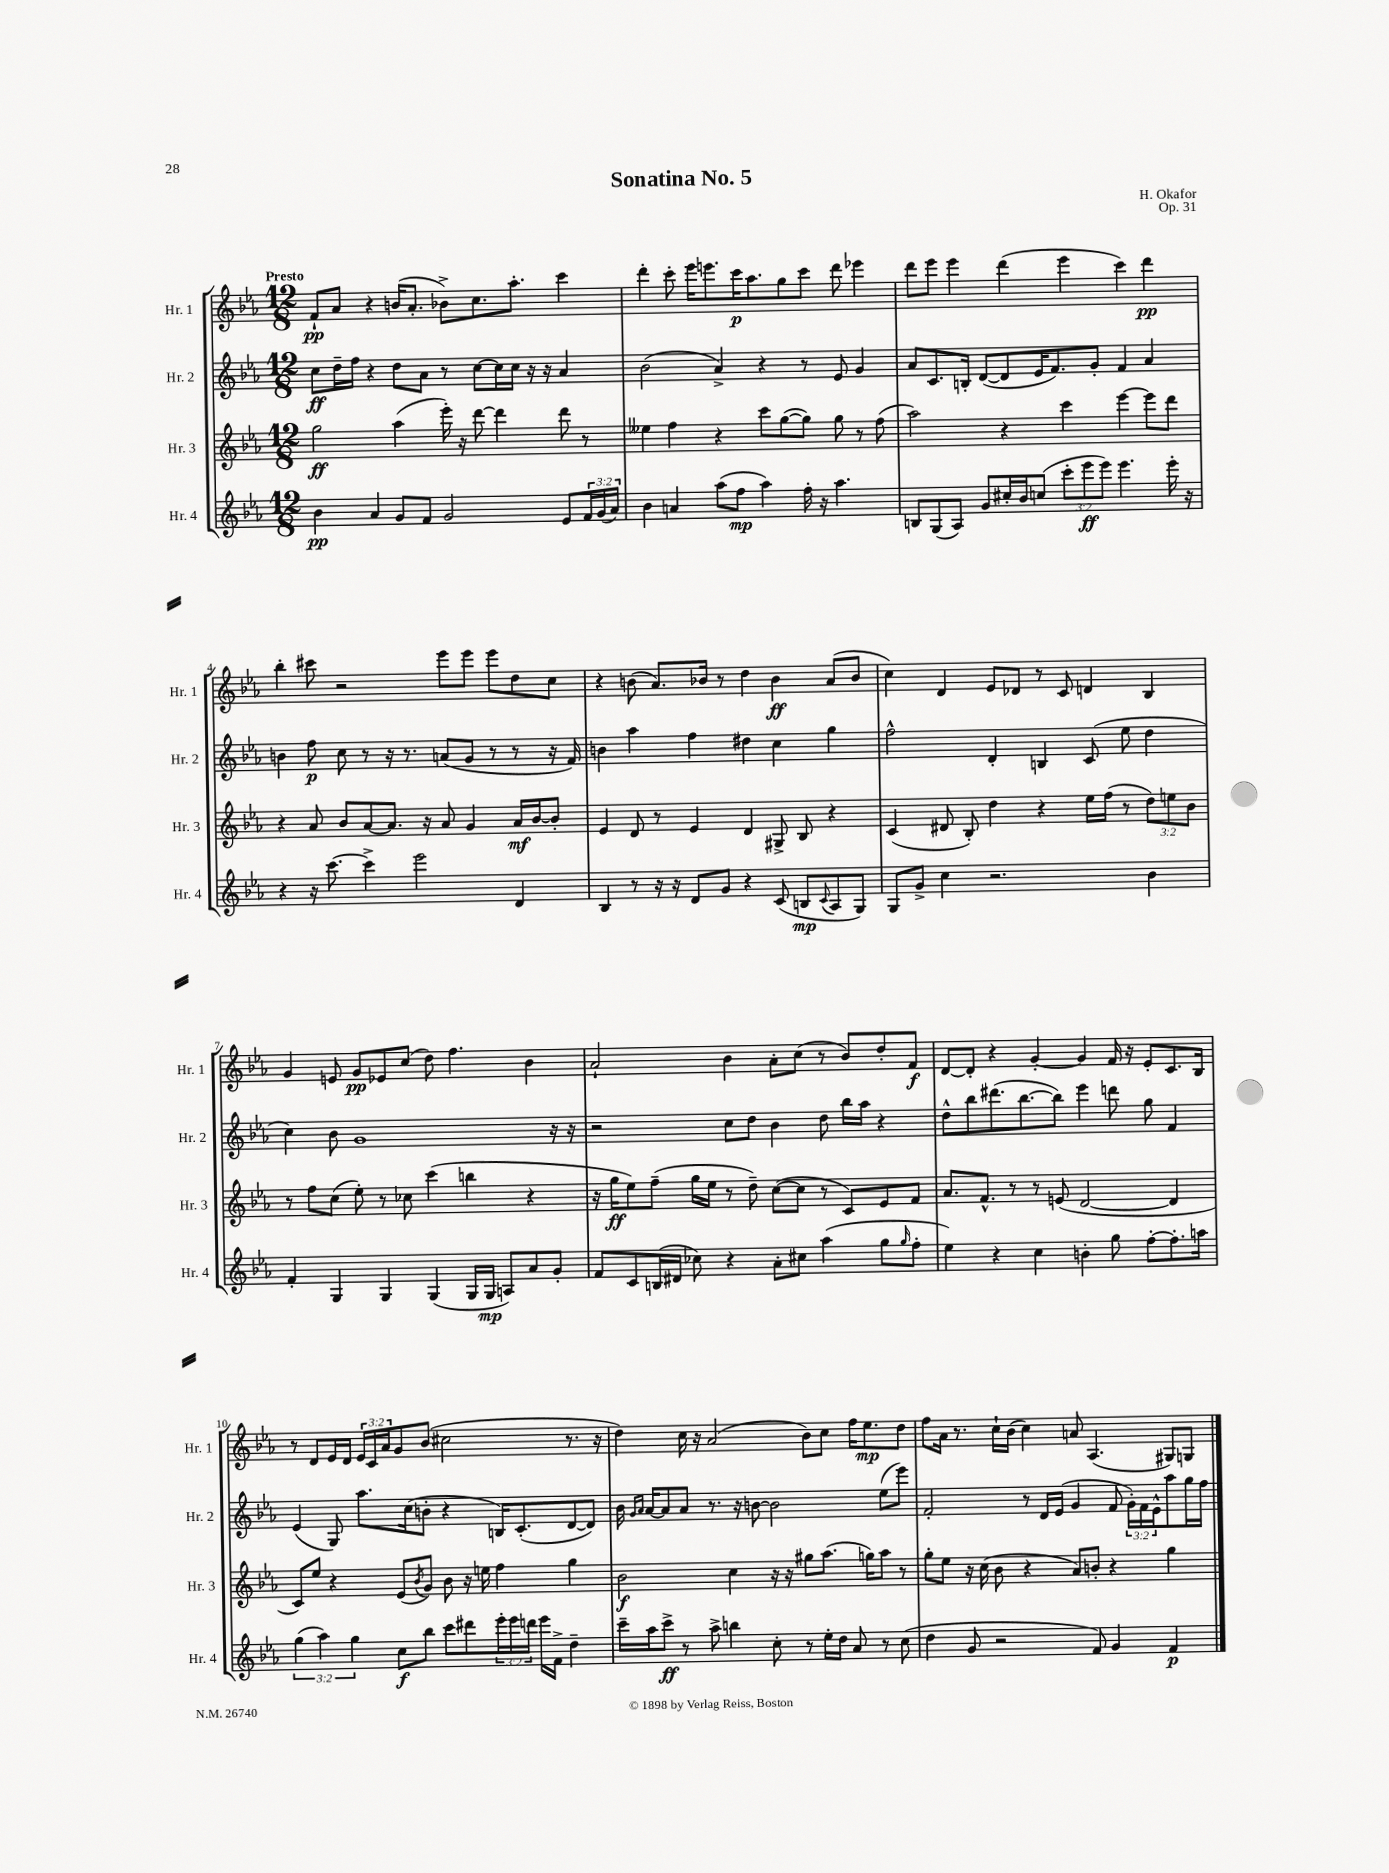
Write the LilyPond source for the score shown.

\header { title = "Sonatina No. 5" composer = "H. Okafor" opus = "Op. 31" }
<<
\new StaffGroup <<
\new Staff = "s0" \with { instrumentName = "Hr. 1" shortInstrumentName = "Hr. 1" } {
    \clef treble \key ees \major \numericTimeSignature \time 12/8 \override Staff.TupletNumber.text = #tuplet-number::calc-fraction-text \tempo "Presto"
    f'8-!\pp aes'8 r4 b'16( aes'8.-. bes'8->) c''8. aes''8.-. c'''4 |
    d'''4-. c'''8-. ees'''16 e'''8. c'''16\p aes''8. g''8 c'''8 d'''8 ees'''4 |
    d'''8 ees'''8 ees'''4 d'''4( ees'''4 c'''4) d'''4\pp |
    bes''4-. cis'''8 r2 ees'''8 ees'''8 ees'''8 d''8 c''8 |
    r4 b'8( aes'8.) bes'16 r8 d''4 bes'4\ff aes'8( bes'8 |
    c''4) d'4 ees'8 des'8 r8 c'8 d'4 bes4 |
    g'4 e'8 g'8\pp ees'8 c''8( d''8) f''4. bes'4 |
    aes'2-! bes'4 aes'8-. c''8( r8 bes'8) d''8-. f'8\f |
    d'8~ d'8-. r4 g'4~-. g'4 f'16 r16 ees'8-. c'8. bes16 |
    r8 d'8 ees'16 d'16 \tuplet 3/2 { ees'16 c'16 aes'16 } g'8 bes'8( cis''2 r8. r16 |
    d''4) c''16 r16 aes'2( bes'8) c''8 f''16 ees''8.\mp d''8 |
    f''8 aes'16 r8. c''16-! bes'16( c''4) a'8 aes4.( gis8) g8 \bar "|." |
}
\new Staff = "s1" \with { instrumentName = "Hr. 2" shortInstrumentName = "Hr. 2" } {
    \clef treble \key ees \major \numericTimeSignature \time 12/8 \override Staff.TupletNumber.text = #tuplet-number::calc-fraction-text
    c''8\ff d''16-- f''16 r4 d''8 aes'8 r8 c''8~ c''16 c''16 r16 r16 aes'4 |
    bes'2( aes'4->) r4 r8 ees'8 g'4 |
    aes'8 c'8. b16-. d'8~( d'8 ees'16 f'8.) g'8-. f'4 aes'4 |
    b'4 f''8\p c''8 r8 r16 r8. a'8( g'8 r8 r8 r16 f'16) |
    b'4 aes''4 f''4 dis''4 c''4 g''4 |
    f''2-^ d'4-. b4 c'8( ees''8 d''4 |
    c''4) bes'8 g'1 r16 r16 |
    r2 c''8 d''8 bes'4 d''8 bes''16 aes''16 r4 |
    d''8-^ bes''8 dis'''8.( bes''8.~ bes''8) ees'''4 d'''8 g''8 f'4 |
    ees'4( g8) aes''8. c''16( b'8-. r4 b16) c'8.-.( d'8~ d'8) |
    bes'16 \grace { g'16 aes'16 } aes'16~ aes'8 aes'8 r8. r16 b'8~ b'2 ees''8( ees'''8) |
    f'2-. r8 d'16 ees'16( g'4 f'8 \tuplet 3/2 { g'16-.) f'16 ees'16-^ } aes''8 g''16 f''16 \bar "|." |
}
\new Staff = "s2" \with { instrumentName = "Hr. 3" shortInstrumentName = "Hr. 3" } {
    \clef treble \key ees \major \numericTimeSignature \time 12/8 \override Staff.TupletNumber.text = #tuplet-number::calc-fraction-text
    g''2\ff aes''4( ees'''16-.) r16 d'''8~ d'''4 d'''8 r8 |
    eeses''4 f''4 r4 c'''8 g''8~( g''8) g''8 r8 f''8( |
    aes''2) r4 c'''4 ees'''4~ ees'''8 d'''8 |
    r4 aes'8 bes'8 aes'8~ aes'8. r16 aes'8 g'4 aes'16\mf bes'16~ bes'8-. |
    ees'4 d'8 r8 ees'4 d'4 gis8-> bes8 r4 |
    c'4( dis'8 bes8-.) d''4 r4 ees''16 f''16( r8 \tuplet 3/2 { d''8) e''8 bes'8 } |
    r8 f''8 c''8( ees''8-.) r8 ces''8 c'''4( b''4 r4 |
    r16 g''16\ff ees''8) f''8--( g''16 ees''16 r8 d''8--) c''8~( c''8 r8 c'8) ees'8 f'8 |
    aes'8. f'8.-^ r8 r8 e'8( d'2~ d'4 |
    c'8) ees''8 r4 ees'8( \acciaccatura { bes'8 } g'8) bes'8 r16 e''16 f''4 g''4 |
    bes'2\f c''4 r16 r16 gis''8 aes''8.( g''16) aes''8 r8 |
    g''8-. ees''8 r16 c''16( bes'8 r4 aes'8) b'8-. r4 g''4 \bar "|." |
}
\new Staff = "s3" \with { instrumentName = "Hr. 4" shortInstrumentName = "Hr. 4" } {
    \clef treble \key ees \major \numericTimeSignature \time 12/8 \override Staff.TupletNumber.text = #tuplet-number::calc-fraction-text
    bes'4\pp aes'4 g'8 f'8 g'2 ees'8 \tuplet 3/2 { f'16 g'16( aes'16) } |
    bes'4 a'4 aes''8( f''8\mp aes''4) f''16-. r16 aes''4. |
    b8 g8( aes8) g'8 cis''16-. bes'16 c''8( \tuplet 3/2 { c'''8-. ees'''8\ff ees'''8) } ees'''4. ees'''16-. r16 |
    r4 r16 c'''8.~ c'''4-> ees'''2 d'4 |
    bes4 r8 r16 r16 d'8 g'8 r4 c'8( b8\mp \appoggiatura { c'8 } aes8 g8) |
    g8 g'8-> c''4 r2. bes'4 |
    f'4-. g4 g4 g4( g16 g16\mp a8) aes'8 g'8-. |
    f'8 c'8 b16( dis'16 ces''8) r4 aes'8-. cis''8 aes''4( g''8 \grace { g''16 } f''8-. |
    ees''4) r4 c''4 b'4-. g''8 f''8~-. f''8.-. a''16 |
    \tuplet 3/2 { g''4( aes''4) g''4 } c''8\f bes''8 c'''8 dis'''8 \tuplet 3/2 { ees'''16-. ees'''16 d'''16 } ees'''16 f'16-> d''4-- |
    c'''16-- aes''16 c'''8->\ff r8 aes''8-> b''4 c''8-. r8 ees''16-. d''16 aes'8 r8 c''8( |
    d''4 g'8 r2 f'8) g'4 f'4\p \bar "|." |
}
>>
>>
